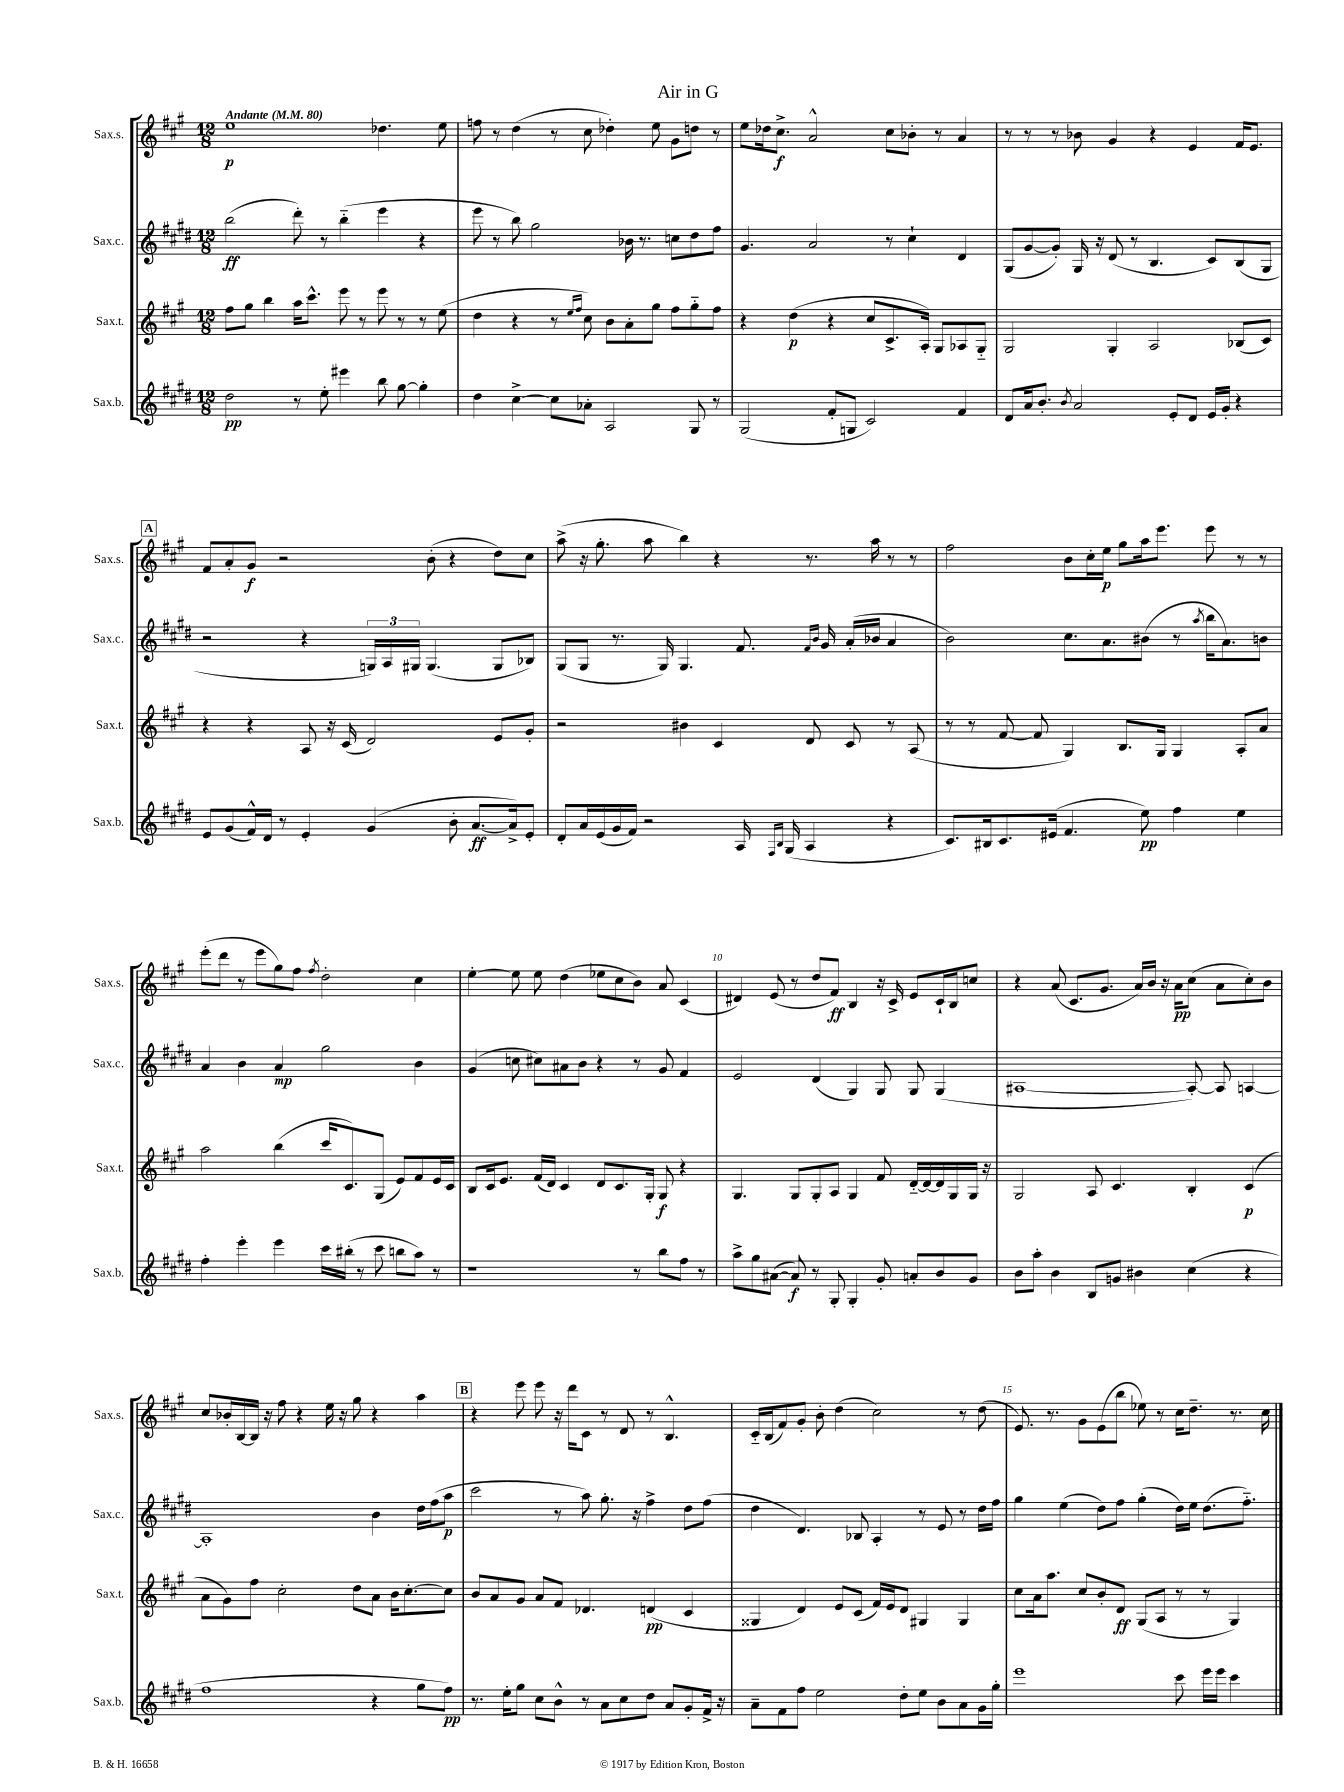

**kern	**kern	**kern	**kern
*staff4	*staff3	*staff2	*staff1
*clefG2	*clefG2	*clefG2	*clefG2
*k[f#c#g#d#]	*k[f#c#g#]	*k[f#c#g#d#]	*k[f#c#g#]
*M12/8	*M12/8	*M12/8	*M12/8
*MM80	*MM80	*MM80	*MM80
2dd#\	8ff#\L	(2bb\	1ee
.	8gg#\J	.	.
.	4bb\	.	.
8r	16aa\LK	8ddd#'\)	.
.	8.ccc#^^\J	.	.
8ee'\	.	8r	.
4eee#\	8eee\	(4bb'~\	.
.	8r	.	.
8bb\	8eee\	4eee\	4.dd-\
[8gg#\	8r	.	.
4gg#'\]	8r	4r	.
.	(8ee\	.	8ee\
=	=	=	=
4dd#\	4dd\	8eee\	8ff\
.	.	8r	8r
[4cc#^\	4r	8bb\)	(4dd\
.	.	2gg#\	.
8cc#\]L	8r	.	8r
.	16qqee/LL	.	.
.	16qqff#/JJ	.	.
8a-'\J	8cc#\)	.	8cc#\
2A/	8b\L	.	4dd-'\)
.	8a'\	16b-\	.
.	.	8.r	.
.	8gg#\J	.	8ee\
.	8ff#\L	8cc\L	8g#\L
8G#/	8gg#'~\	8dd#\	8dd\J
8r	8ff#\J	8ff#\J	8r
=	=	=	=
(2G#/	4r	4.g#/	8ee\L
.	.	.	16dd-\k
.	.	.	8.cc#^\J
.	(4dd\	.	.
.	.	2a/	2a^^/
8f#'/L	4r	.	.
8G/J	.	.	.
2c#/)	8cc#/L	.	.
.	8.c#^/	8r	8cc#\L
.	.	4cc#`\	8b-'\J
.	16A'/Jk)	.	.
.	8G#/L	.	8r
4f#/	8A-/	4d#/	4a/
.	8G#'~/J	.	.
=	=	=	=
8d#/L	2G#/	(8G#/L	8r
16a/k	.	[8g#/	8r
8.b'/J	.	.	.
.	.	8g#'/]J)	8r
8qb/	.	.	.
2a/	.	16G#/	8b-\
.	.	16r	.
.	4G#'/	(8d#/	4g#/
.	.	8r	.
.	2A/	4.B/	4r
8e'/L	.	.	.
8d#/J	.	.	4e/
16e/LL	.	8c#/L)	.
16g#'/JJ	.	.	.
4r	(8B-/L	(8B/	16f#/LK
.	.	.	8.e/J
.	8c#/J)	8G#/J	.
=	=	=	=
8e/L	4r	2r	8f#/L
(8g#/	.	.	8a'/
16f#^^/L)	4r	.	8g#/J
16d#/JJ	.	.	.
8r	.	.	2r
4e'/	8A/	4r	.
.	16r	.	.
.	(16c#/	.	.
(4g#/	2d/)	24G/LL)	.
.	.	24A/	.
.	.	24G#/JJ	.
.	.	(4.G#/	(8b'\
8b'\	.	.	4r
[8.a/L	.	.	.
.	8e/L	8G#/L	8dd\L)
16a^/]k)	.	.	.
8e'/J	8g#'/J	8B-/J)	8cc#\J
=	=	=	=
8d#'/L	2r	(8G#/L	(8aa^\
16a/L	.	8G#/J	16r
(16e/	.	.	8.gg#'\
16g#/	.	8.r	.
16f#/JJ)	.	.	.
2r	.	.	8aa\
.	.	16G#/)	.
.	4b#\	4.G#/	4bb\)
.	4c#/	.	4r
16A/	.	8.f#/	.
16qqF#/LL	.	.	.
16qqB/JJ	.	.	.
(16G#/	.	.	.
4A/	8d/	.	8.r
.	.	16qqf#/LL	.
.	.	16qqb/JJ	.
.	.	16g#/	.
.	8c#/	(16a'/LL	.
.	.	16b-/JJ	16aa\
4r	8r	4a/	8r
.	(8A/	.	8r
=	=	=	=
8.c#/L)	8r	2b\)	2ff#\
.	8r	.	.
16B#/k	.	.	.
8.c#/	[8f#/	.	.
.	8f#/]	.	.
(16e#/Jk	.	.	.
4.f#/	4G#/)	8.cc#\L	8b\L
.	.	.	16cc#'\L
.	.	8.a\	16ee\JJ
.	8.B/L	.	8gg#\L
8ee\)	.	(8b#\J	16aa\k
.	16G#/Jk	.	8.eee\J
4ff#\	4G#/	8r	.
.	.	8qaa/	.
.	.	16bb\LK	8eee\
.	.	8.a\)	.
4ee\	8A'/L	.	8r
.	8a/J	8b\J	8r
=	=	=	=
4ff#'\	2aa\	4a/	(8eee'\L
.	.	.	8ddd\J
4eee'\	.	4b\	8r
.	.	.	8eee\L
4eee\	(4bb\	4a/	8gg#\)
.	.	.	8ff#\J
.	.	.	8qff#/
16ccc#\LL	16ccc#/LK	2gg#\	2dd'\
(16bb#'\JJ	8.c#/)	.	.
8r	.	.	.
8ccc#\	(8G#/J	.	.
8bb\L	8e/L)	.	.
8aa\J)	8f#/	4b\	4cc#\
8r	16e/L	.	.
.	16c#/JJ	.	.
=	=	=	=
1r	8B/L	(4g#/	[4ee'\
.	16c#/k	.	.
.	8.e/J	.	.
.	.	8cc\	8ee\]
.	(16f#/LL	8cc#\L)	8ee\
.	16d/JJ)	.	.
.	4c#/	8a#\	(4dd\
.	.	8b\J	.
.	8d/L	4r	8ee-\L
.	8.c#/	.	8cc#\
8r	.	8r	8b\J)
.	16G#'/Jk	.	.
8bb\L	8G#/	8g#/	8a/
8ff#\J	4r	4f#/	(4c#/
8r	.	.	.
=	=	=	=
8aa^\L	4.G#/	2e/	4d#/)
8gg#\	.	.	.
([8a#\J	.	.	(8e/
8a#/])	8G#/L	.	8r
8r	8G#'/	(4d#/	8dd/L
8G#'/	8A/J	.	8f#/J)
4G#'/	4G#/	4G#/)	4B/
8g#'/	8f#/	8G#/	16r
.	.	.	16c#^/
8a'/L	[16d'~/LL	8G#/	8e/L
.	16d/_	.	.
8b/	16d/]	(4G#/	16c#`/L
.	16G#/	.	16B/J
8g#/J	16G#/JJ	.	8cc/J
.	16r	.	.
=	=	=	=
8b\L	2G#/	[1A#	4r
8aa'\J	.	.	.
4b\	.	.	(8a/
.	.	.	8.c#/L
8B/L	8A/	.	.
.	.	.	8.g#/J
8g/J	4.c#/	.	.
4b#\	.	.	16a/LL)
.	.	.	16b/JJ
.	.	.	16r
.	.	.	16a\LK
(4cc#\	4B'/	8A#'/_)	(8cc#\J
.	.	8A#/]	8a\L
4r	(4c#/	[4A/	8cc#'\)
.	.	.	8b\J
=	=	=	=
1ff#	8a\L	1A']	8cc#/L
.	8g#\)	.	16b-'/L
.	.	.	[16B/
.	8ff#\J	.	16B/]JJ
.	.	.	16r
.	2cc#'\	.	8ff#\
.	.	.	4r
.	.	.	16ee\
.	.	.	16r
.	8dd\L	.	8gg#\
4r	8a\J	4b\	4r
.	16b\LK	.	.
.	[8.cc#'\	.	.
8gg#\L	.	16dd#\LL	4aa\
.	.	(16ff#\J	.
8ff#\J)	8cc#\]J	8aa\J	.
=	=	=	=
8.r	8b/L	2ccc#\	4r
.	8a/	.	.
16ee'\LK	.	.	.
8gg#\J	8g#/J	.	8eee\
8cc#\L	8a/L	.	8eee\
8b^^\J	8f#/J	8r	16r
.	.	.	16ddd\LK
8r	4.d-/	8aa\)	8c#\J
8a\L	.	8.gg#'\	8r
8cc#\	.	.	8d/
.	.	16r	.
8dd#\J	(4d/	4ff#^\	8r
8a/L	.	.	4.B^^/
8g#'/	4c#/	8dd#\L	.
16f#^/Jk	.	(8ff#\J	.
16r	.	.	.
=	=	=	=
8a~\L	4G##/	4dd#\	16c#'~/LL
.	.	.	(16B/J
8f#\	.	.	8f#/)
8ff#\J	4d/)	4.d#/)	8g#'/J
2ee\	.	.	8b'\
.	8e/L	.	(4dd\
.	(8c#/J	8B-/	.
.	16f#/LL)	4A'/	2cc#\)
.	16e/J	.	.
8dd#'\L	8d/J	.	.
8ee\J	4G#/	8r	.
8b\L	.	8e/	.
8a\	4G#/	8r	8r
16g#\L	.	16dd#\LL	(8dd\
16gg#'\JJ	.	16ff#\JJ	.
=	=	=	=
1eee	8cc#\L	4gg#\	8.e/)
.	16a\k	.	.
.	8.aa\J	.	8.r
.	.	(4ee\	.
.	8cc#/L	.	8g#\L
.	8b'/	8dd#\L)	(8e\
.	8d/J	8ff#\J	8bb\J
.	(8G#/L	(4gg#'\	8ee-\)
.	8A/J	.	8r
8ccc#\	8r	16dd#\LL)	16cc#\LK
.	.	16ee\JJ	8.dd~\J
16eee\LL	8r	(8.dd#\L	.
16eee\JJ	.	.	.
4ccc#\	4G#/)	.	8.r
.	.	8.ff#'~\J)	.
.	.	.	16cc#\
==	==	==	==
*-	*-	*-	*-
